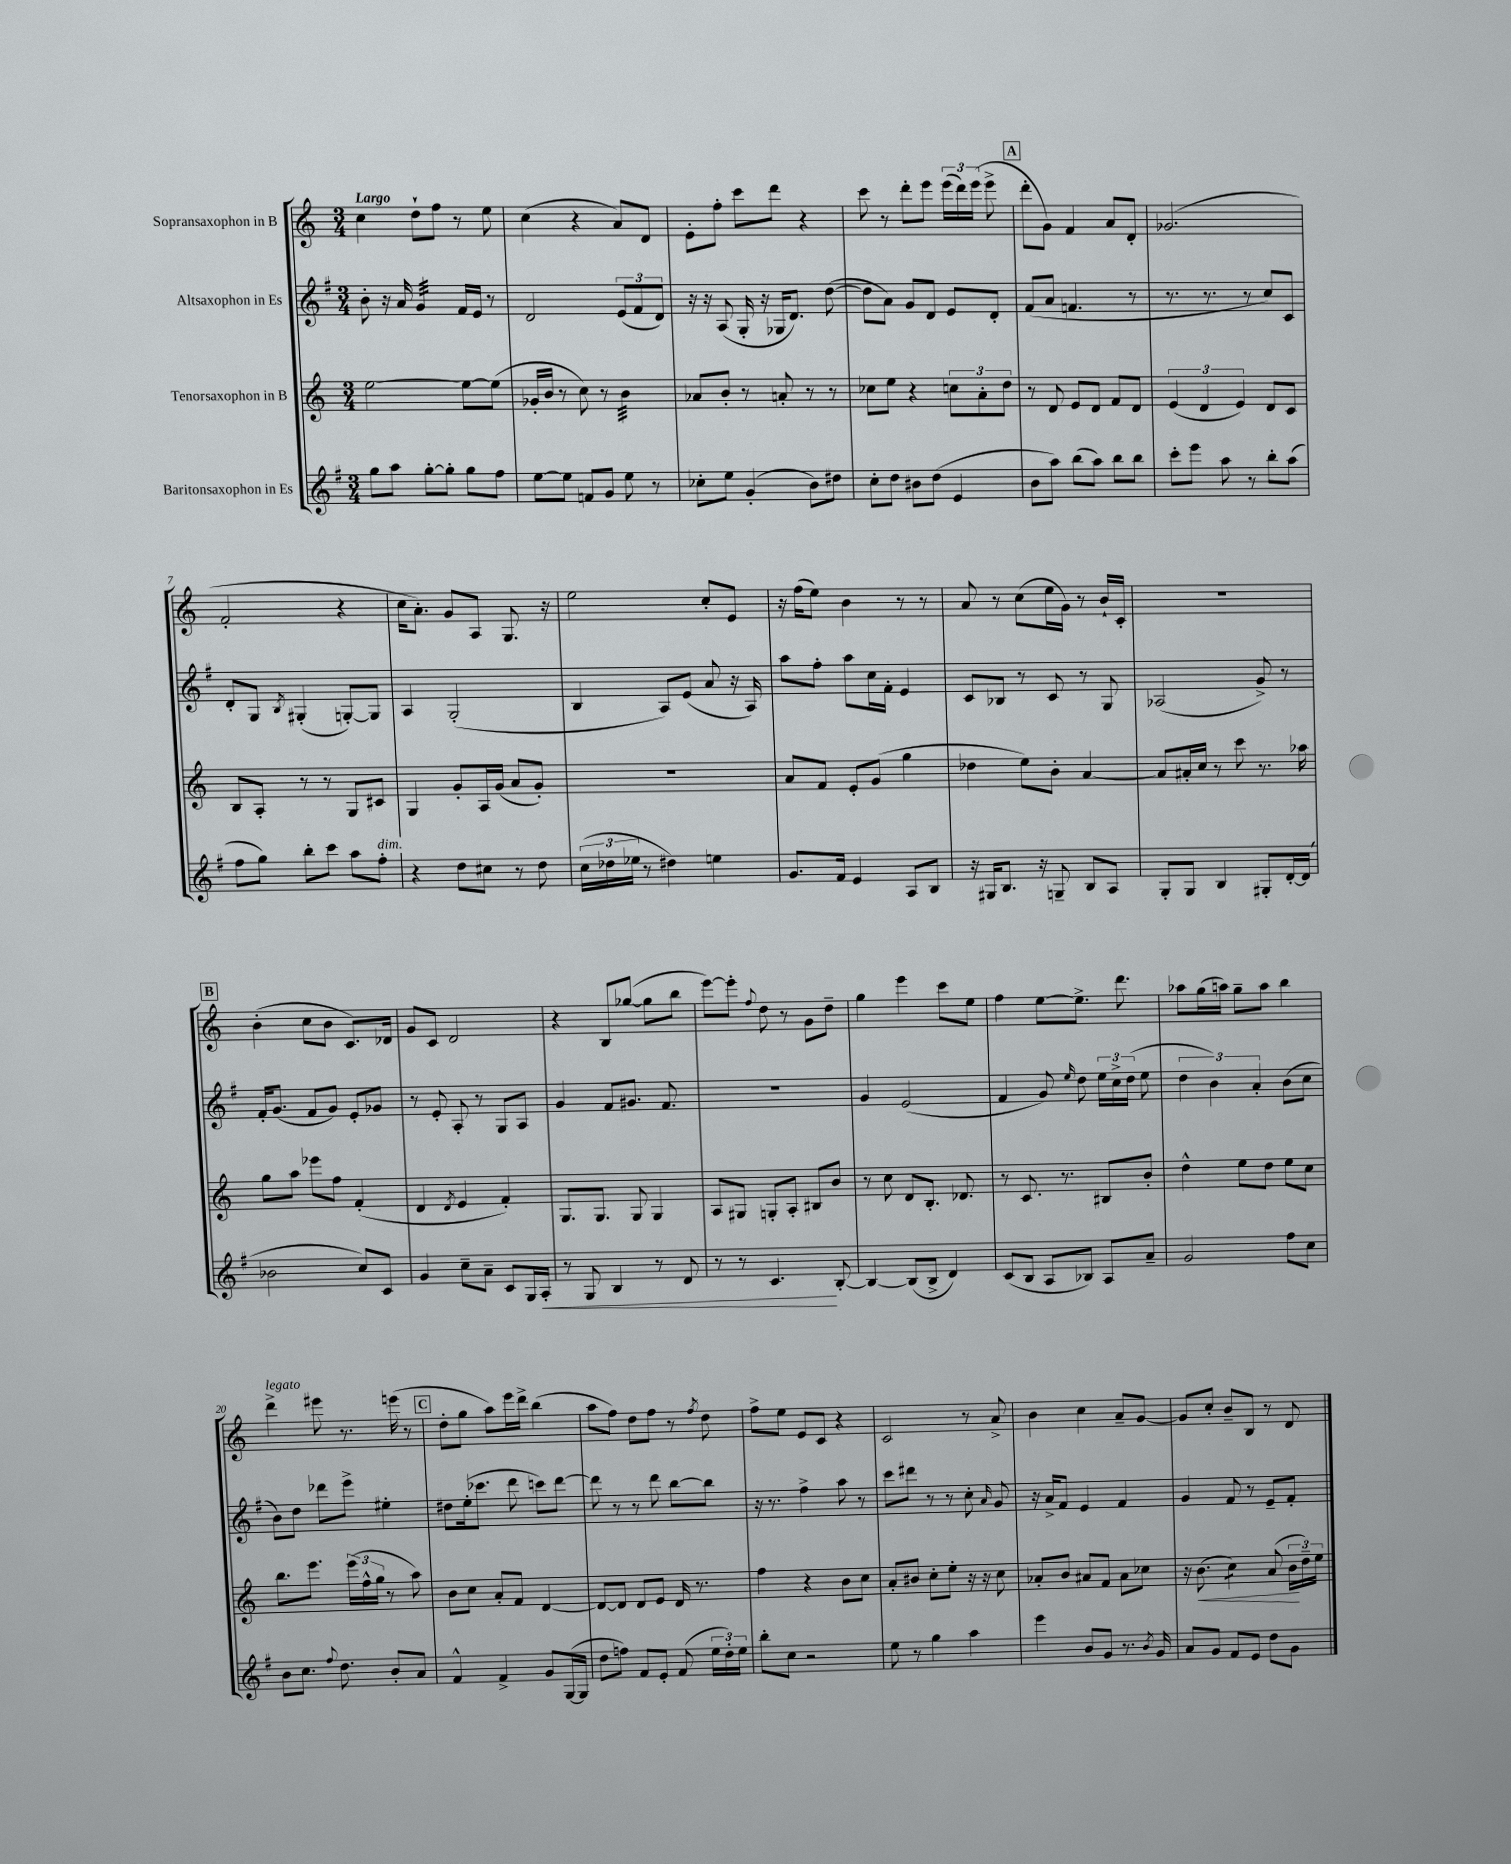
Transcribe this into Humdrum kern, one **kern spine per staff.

**kern	**kern	**kern	**kern
*staff4	*staff3	*staff2	*staff1
*clefG2	*clefG2	*clefG2	*clefG2
*k[f#]	*k[]	*k[f#]	*k[]
*M3/4	*M3/4	*M3/4	*M3/4
8gg	[2ee	8b'	4cc
8aa	.	16r	.
.	.	16a	.
[8gg'	.	4g	8dd`
8gg']	.	.	8ff
8gg	8ee_	16f#	8r
.	.	16e	.
8ff#	(8ee]	8r	8ee
=	=	=	=
[8ee	16g-'	2d	(4cc
.	16b	.	.
8ee]	8r	.	.
8f	8cc)	.	4r
8g	8r	.	.
8ee	4b	(12e	8a)
.	.	12f#	.
8r	.	.	8d
.	.	12d)	.
=	=	=	=
8cc-'	8a-	16r	8e'
.	.	16r	.
8ee	8b'	(8A	8ff'
(4g'	8r	16G'	8ccc
.	.	16r	.
.	8a'	16G-	8ddd
.	.	8.d)	.
8b)	8r	.	4r
8dd#	8r	([8dd	.
=	=	=	=
8cc'	8cc-	8dd]	8ccc
8dd	8ee	8a)	8r
8b#	4r	8g	8ddd'
(8dd	.	8d	8eee
4e	12cc	8e	(24eee
.	.	.	24ddd)
.	12a'	.	(24eee
.	.	8d'	8eee^
.	12dd	.	.
=	=	=	=
8b	8r	(8f#	8ddd'
8aa)	8d	8a	8g)
(8bb	8e	4.f	4f
8aa)	8d	.	.
8bb	8f	.	8a
8bb	8d	8r	8d'
=	=	=	=
8ccc'	(6e	8.r	(2.g-
8eee	.	.	.
.	6d	.	.
.	.	8.r	.
8aa	.	.	.
.	6e)	.	.
8r	.	8r	.
8bb'	8d	8cc)	.
(8aa	8c	8c	.
=	=	=	=
8ff#	8B	8d'	2f'
8gg)	8A'	8G	.
.	.	8qB	.
8bb'	8r	(4G#'	.
8ccc	8r	.	.
8aa	8G	[8G')	4r
8ff#'	8c#	8G]	.
=	=	=	=
4r	4G	4A	16cc
.	.	.	8.a')
8dd	8g'	(2G'	8g
8cc#	16A	.	8A
.	(16g	.	.
8r	8a	.	8.G
8dd	8g')	.	.
.	.	.	16r
=	=	=	=
(24cc	2.r	4B	2ee
24dd-	.	.	.
24ee-	.	.	.
8r	.	.	.
4dd#)	.	8A)	.
.	.	(8e	.
4ee	.	8a	8cc'
.	.	16r	8e
.	.	16A)	.
=	=	=	=
8.g	8a	8aa	16r
.	.	.	(16ff
.	8f	8ff#'	8ee)
16f#	.	.	.
4e	8e'	8aa	4b
.	(8g	16cc	.
.	.	16f#'	.
8A	4gg	4e	8r
8B	.	.	8r
=	=	=	=
16r	4dd-	8c	8a
16G#	.	.	.
8.B	.	8B-	8r
.	8ee)	8r	(8cc
16r	.	.	.
8G~	8b'	8c	16ee
.	.	.	16g)
8B	[4a	8r	8r
8A	.	8G	16b`
.	.	.	16c'
=	=	=	=
8G'	8a]	(2A-	2.r
8G	16a#'	.	.
.	16cc	.	.
4B	8r	.	.
.	8ccc	.	.
8G#'	8.r	8g^)	.
[16d'	.	8r	.
(16d]	16aa-	.	.
=	=	=	=
2b-	8gg	16f#'	(4b'
.	.	(8.g	.
.	8aa	.	.
.	8eee-	8f#	8cc
.	8ff	8g)	8b
8cc)	(4f'	8e'	8.c)
8c	.	8g-	.
.	.	.	16d-
=	=	=	=
4g	4d	8r	8g
.	.	8e'	8c
.	8qd	.	.
8cc~	4e	8A'	2d
8a~	.	8r	.
8c	4f')	8G	.
16G	.	8A	.
16A'	.	.	.
=	=	=	=
8r	8.G	4g	4r
8G	.	.	.
.	8.G	.	.
4B	.	8f#	8B
.	8G	8.g#	([8gg-
8r	4G	.	8gg-]
.	.	8.f#	.
8d	.	.	8bb
=	=	=	=
8r	8A	2.r	[8eee)
8r	8G#	.	8eee']
.	.	.	8qqff
4.c	8G'	.	8dd
.	8A'	.	8r
.	8B#	.	8g
[8B'	8b	.	8dd~
=	=	=	=
4B_	8r	4g	4gg
.	8cc	.	.
(8B]	8d	(2e	4eee
8B^	8.B'	.	.
4d)	.	.	8ccc
.	8.d-	.	.
.	.	.	8ee
=	=	=	=
(8c	8r	4f#	4ff
8B	8.c	.	.
8A	.	8g)	[8ee
.	8.r	.	.
.	.	16qqee	.
8B-)	.	8dd	8.ee^]
8A	8B#	24ee	.
.	.	24cc^	.
.	.	.	8.ddd
.	.	(24dd	.
8a~	8b'	8ee	.
=	=	=	=
2g	4dd^^	6dd	8aa-
.	.	.	(16gg
.	.	6b)	.
.	.	.	16aa)
.	8ee	.	8gg~
.	.	6a'	.
.	8dd	.	8aa
8ff#	8ee	(8b	4bb
8cc	8cc	8cc	.
=	=	=	=
8b	8.bb	8b)	4ddd^
8.cc	.	8dd	.
.	8.eee	.	.
.	.	8ddd-	8eee#
8qqff#	.	.	.
8.dd	.	.	.
.	(24eee	8eee^	8.r
.	24ff^^	.	.
.	24gg	.	.
8b'	8r	4ee#'	.
.	.	.	(16eee
8a	8aa)	.	8r
=	=	=	=
4f#^^	8b	8dd#	8dd'
.	8cc	(16ee'	8gg
.	.	8.ccc-	.
4f#^	8a'	.	8aa)
.	8f	8ddd	16eee
.	.	.	16ddd^
8g	[4d	8ccc)	(4bb
([16G	.	[8ddd	.
16G]	.	.	.
=	=	=	=
8dd	8d_	8ddd]	8aa
8ff)	8d]	8r	8ff)
8f#	8d	8r	8dd
8e'	8e	8ddd	8ff
(8f#	16d	[8bb	8r
.	8.r	.	.
.	.	.	8qff
24ee	.	8bb]	8dd
24dd')	.	.	.
24ee	.	.	.
=	=	=	=
8bb'	4ff	16r	8ff^
.	.	8.r	.
8cc	.	.	8ee
2r	4r	4ff#^	8e
.	.	.	8c
.	8b	8aa	4r
.	8cc	8r	.
=	=	=	=
8ee	8a'	8ccc	2c
8r	8b#	8ddd#	.
4gg	8cc'	8r	.
.	8ee'	8r	.
4aa	16r	8cc'	8r
.	16r	.	.
.	.	16qqa	.
.	8cc	8g	8a^
=	=	=	=
4eee	8a-'	16r	4b
.	.	16a^	.
.	8b	8f#	.
8b	8a#	4e	4cc
8g	8f	.	.
8.r	8a#	4f#	8a~
.	8cc-	.	[8g
8qb	.	.	.
16g	.	.	.
=	=	=	=
8a	16r	4g	8g]
.	(8.b	.	.
8g	.	.	8cc'
8f#	4cc)	8f#	8b~
8e	.	8r	8B
8dd	(8a	8e~	8r
8g	24b	8f#'	8d
.	24dd~)	.	.
.	24ee	.	.
==	==	==	==
*-	*-	*-	*-
